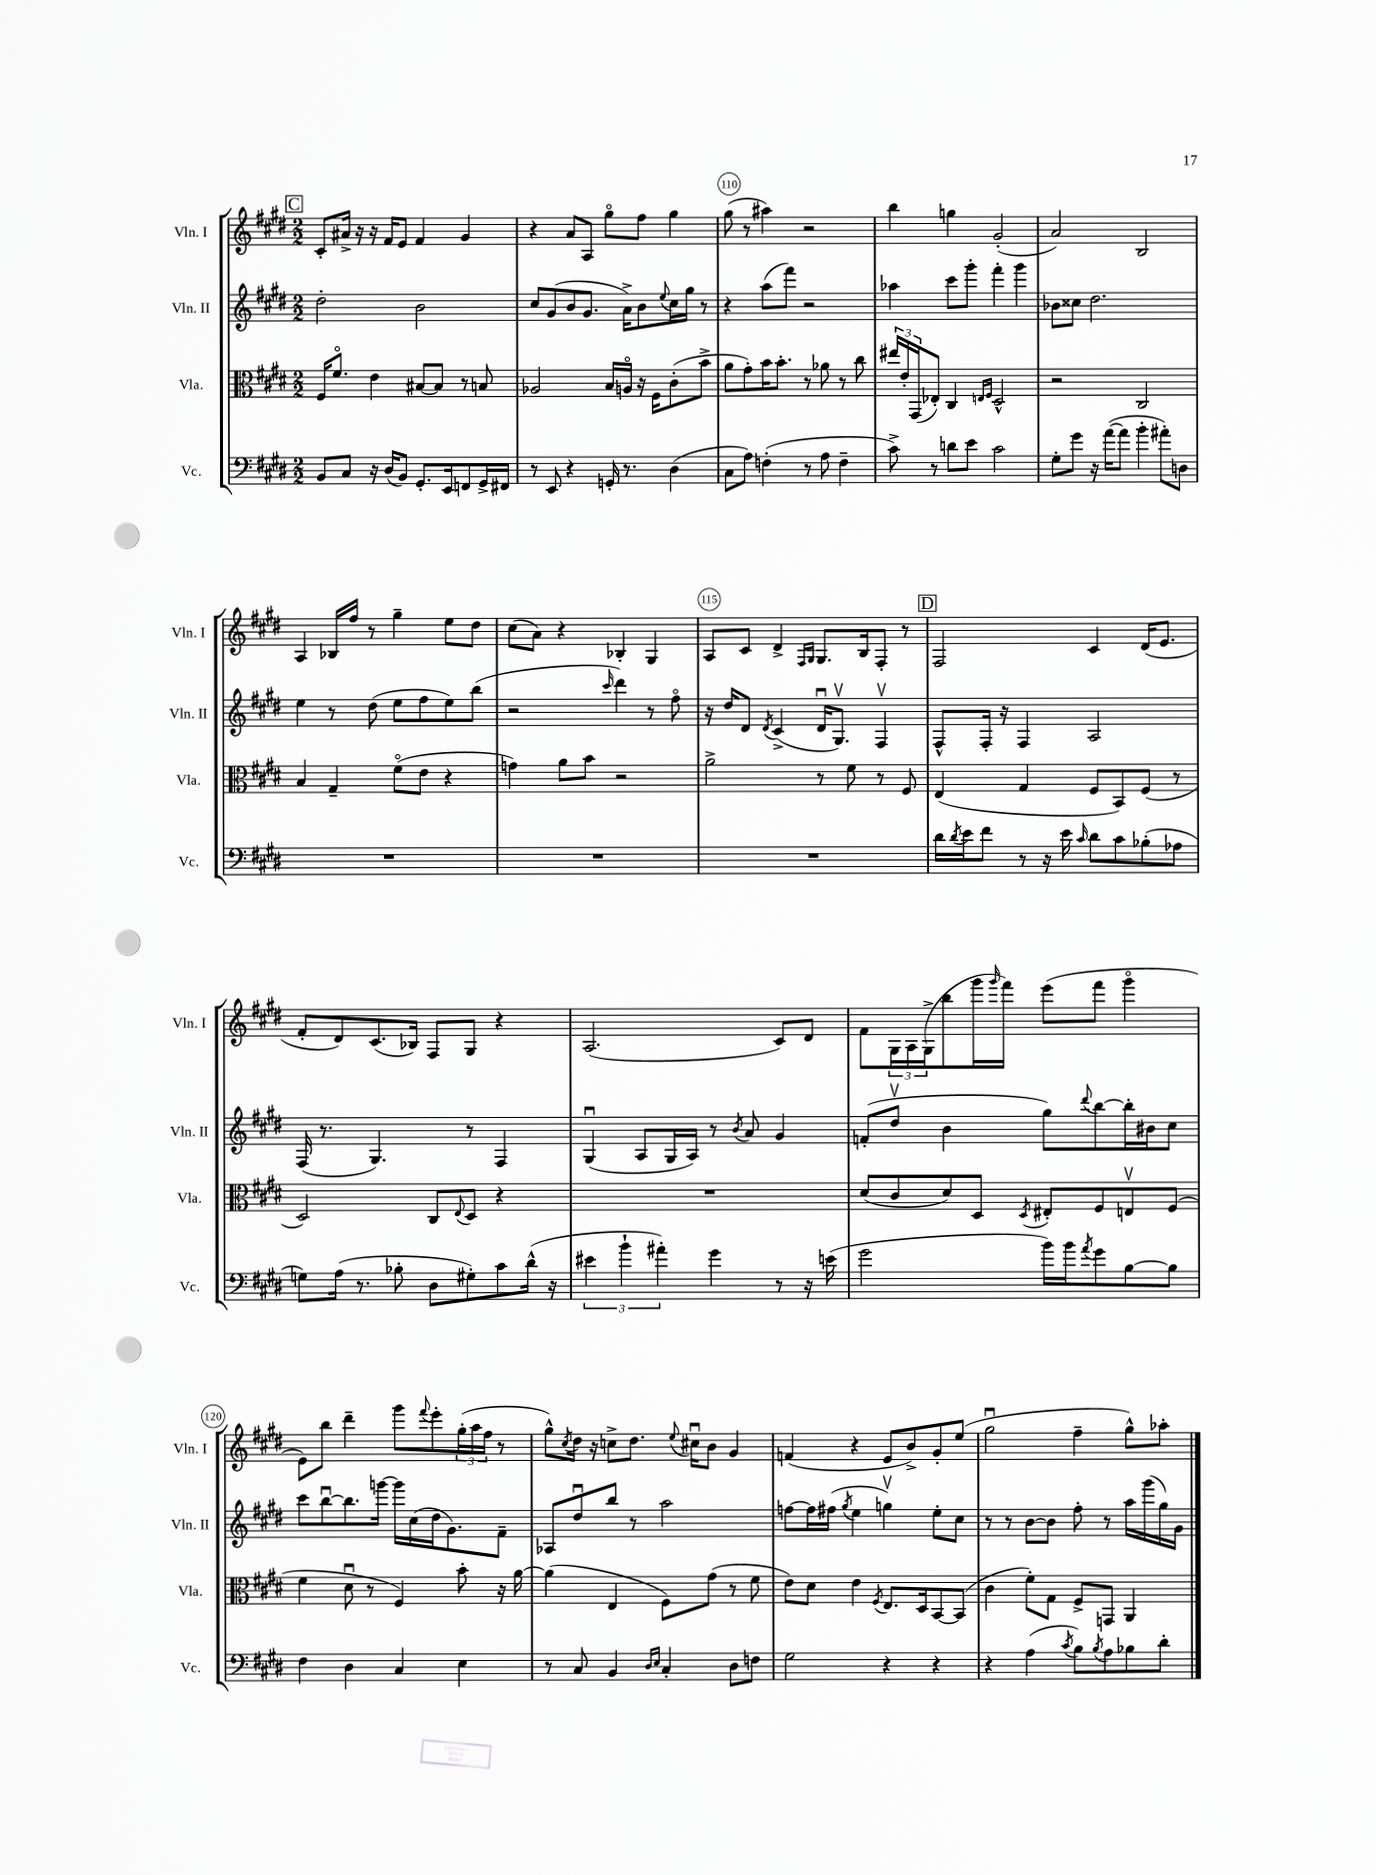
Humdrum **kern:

**kern	**kern	**kern	**kern
*staff4	*staff3	*staff2	*staff1
*clefF4	*clefC3	*clefG2	*clefG2
*k[f#c#g#d#]	*k[f#c#g#d#]	*k[f#c#g#d#]	*k[f#c#g#d#]
*M2/2	*M2/2	*M2/2	*M2/2
8BB	16F#	2dd#'	8c#'
.	8.f#o	.	.
8C#	.	.	16a#^
.	.	.	16r
16r	4e	.	16r
(16D#	.	.	16f#
8BB)	.	.	8e
8.GG#'	[8B#	2b	4f#
.	8B#]	.	.
16EE	.	.	.
8FF	8r	.	4g#
16GG#^	8B	.	.
16FF#	.	.	.
=	=	=	=
8r	2A-	8cc#	4r
8EE	.	(8g#	.
4r	.	8b	8a
.	.	8.g#	8A
16GG'	16B	.	8gg#o
8.r	16Ao	16a^)	.
.	16r	8b	8ff#
.	16F#	.	.
.	.	8qqee	.
(4D#	(8c#'	16cc#	4gg#
.	.	16gg#	.
.	8b^	8r	.
=	=	=	=
8C#	8a	4r	(8gg#
8A)	8g#')	.	8r
(4F'	16b	(8aa	4aa#)
.	8.b'	.	.
.	.	8fff#)	.
8r	8r	2r	2r
8A	8a-	.	.
4F~	8r	.	.
.	8cc#	.	.
=	=	=	=
8c#^)	24ee#	4aa-	4bb
.	24e'	.	.
.	(24GG#	.	.
8r	8E-')	.	.
8d	4C#	8ccc#	4gg
8e	.	8ggg#'	.
.	16qqE	.	.
.	16qqF#	.	.
2c#	2D#^^	4fff#'	(2g#'
.	.	4ggg#	.
=	=	=	=
8G#'	2r	8b-	2a)
8g#	.	8cc##	.
16r	.	2.dd#	.
([16a	.	.	.
8a]	.	.	.
4b'	2C#	.	2B
8a#')	.	.	.
8D	.	.	.
=	=	=	=
1r	4B	4ee	4A
.	4G#~	8r	16B-
.	.	.	16ff#
.	.	(8dd#	8r
.	(8f#o	8ee	4gg#~
.	8e	8ff#	.
.	4r	8ee)	8ee
.	.	(8bb	8dd#
=	=	=	=
1r	4g)	2r	(8cc#
.	.	.	8a)
.	8a	.	4r
.	8b	.	.
.	.	16qqccc#	.
.	2r	4ddd#)	4B-'
.	.	8r	4G#
.	.	8ff#o	.
=	=	=	=
1r	2a^	16r	8A
.	.	16dd#	.
.	.	8d#	8c#
.	.	8qd#	.
.	.	(4c#^	4d#^
.	.	.	16qqF#
.	.	.	16qqG#
.	8r	16d#u	8.G#
.	.	8.G#v)	.
.	8f#	.	.
.	.	.	16B
.	8r	4F#v	8F#'
.	8F#	.	8r
=	=	=	=
16d#	(4E	8F#^^	2F#
8qd#	.	.	.
16e	.	.	.
8f#	.	16F#'	.
.	.	16r	.
8r	4G#	4F#	.
16r	.	.	.
16e	.	.	.
16qqc#	.	.	.
8d#	8F#	2A	4c#
8c#	8BB)	.	.
(8B-'	(8F#	.	(16d#
.	.	.	8.e
8A-	8r	.	.
=	=	=	=
8G)	2D#)	(16F#	8f#'
.	.	8.r	.
(16A	.	.	8d#)
8.r	.	.	.
.	.	4.G#)	(8.c#
8B-'	.	.	.
.	.	.	16B-)
8D#	8C#	.	8F#
.	8qqE	.	.
8G#')	8D#	8r	8G#
8c#	4r	4F#	4r
(16d#^^	.	.	.
16r	.	.	.
=	=	=	=
6e#	1r	(4G#u	(2.A
6b`	.	.	.
.	.	8A	.
6a#')	.	.	.
.	.	16G#	.
.	.	16A)	.
4g#	.	8r	.
.	.	8qb	.
.	.	8a	.
8r	.	4g#	8c#)
16r	.	.	8d#
(16e	.	.	.
=	=	=	=
2g#	(8d#	(8f'	8f#
.	8c#	8dd#v	24G#
.	.	.	24A
.	.	.	(24G#^
.	8d#)	4b	8bb
.	8D#	.	16ggg#
.	.	.	16qqggg#
.	.	.	16fff#)
.	8qD#	.	.
16b)	8E#'	8gg#)	(8eee
16b	.	.	.
8qa	.	8qqddd#	.
8g#	8F#	[8bb	8fff#
[8B	8Ev	16bb']	4ggg#o
.	.	16b#	.
8B]	(8F#	8cc#	.
=	=	=	=
4F#	4f#	8ccc#	8e)
.	.	[8bbu	8bb
4D#	8d#u	8.bb]	4ddd#~
.	8r	.	.
.	.	[16ggg	.
4C#	4F#)	16ggg]	8ggg#
.	.	(16cc#	.
.	.	.	8qqfff#
.	.	16dd#	8eee'
.	.	8.g#)	.
4E	8b'	.	(24gg#'
.	.	.	24aa
.	.	.	24ff#
.	16r	8f#~	8r
.	[16a	.	.
=	=	=	=
8r	(4a]	8A-	8gg#^^)
.	.	.	8qcc#
8C#	.	8dd#u	16dd#
.	.	.	16r
4BB	4E	8bb	8cc^
.	.	8r	8.dd#
16qqD#	.	.	.
16qqE	.	.	.
4C#'	8F#)	2aa	.
.	.	.	8qqee
.	.	.	16cc#u
.	(8g#	.	8b
8D#	8r	.	4g#
8F	8f#	.	.
=	=	=	=
2G#	8e)	[8ff	(4f
.	8d#	16ff]	.
.	.	(16ff#	.
.	.	8qgg#	.
.	4e	4ee	4r
.	8qF#	.	.
4r	8.E	4ggv)	8e
.	.	.	8b^)
.	16D#	.	.
4r	[8BB	8ee'	8g#'
.	(8BB]	8cc#	(8ee
=	=	=	=
4r	4c#	8r	2gg#u
.	.	8r	.
(4A	8f#')	[8b	.
.	8G#	8b]	.
8qc#	.	.	.
8B)	8F#^	8ff#'	4ff#~
8qB	.	.	.
8A	8GG	8r	.
8B-	4AA	16aa	8gg#^^)
.	.	(16ggg#	.
8d#'	.	16gg#)	8aa-'
.	.	16g#	.
==	==	==	==
*-	*-	*-	*-
